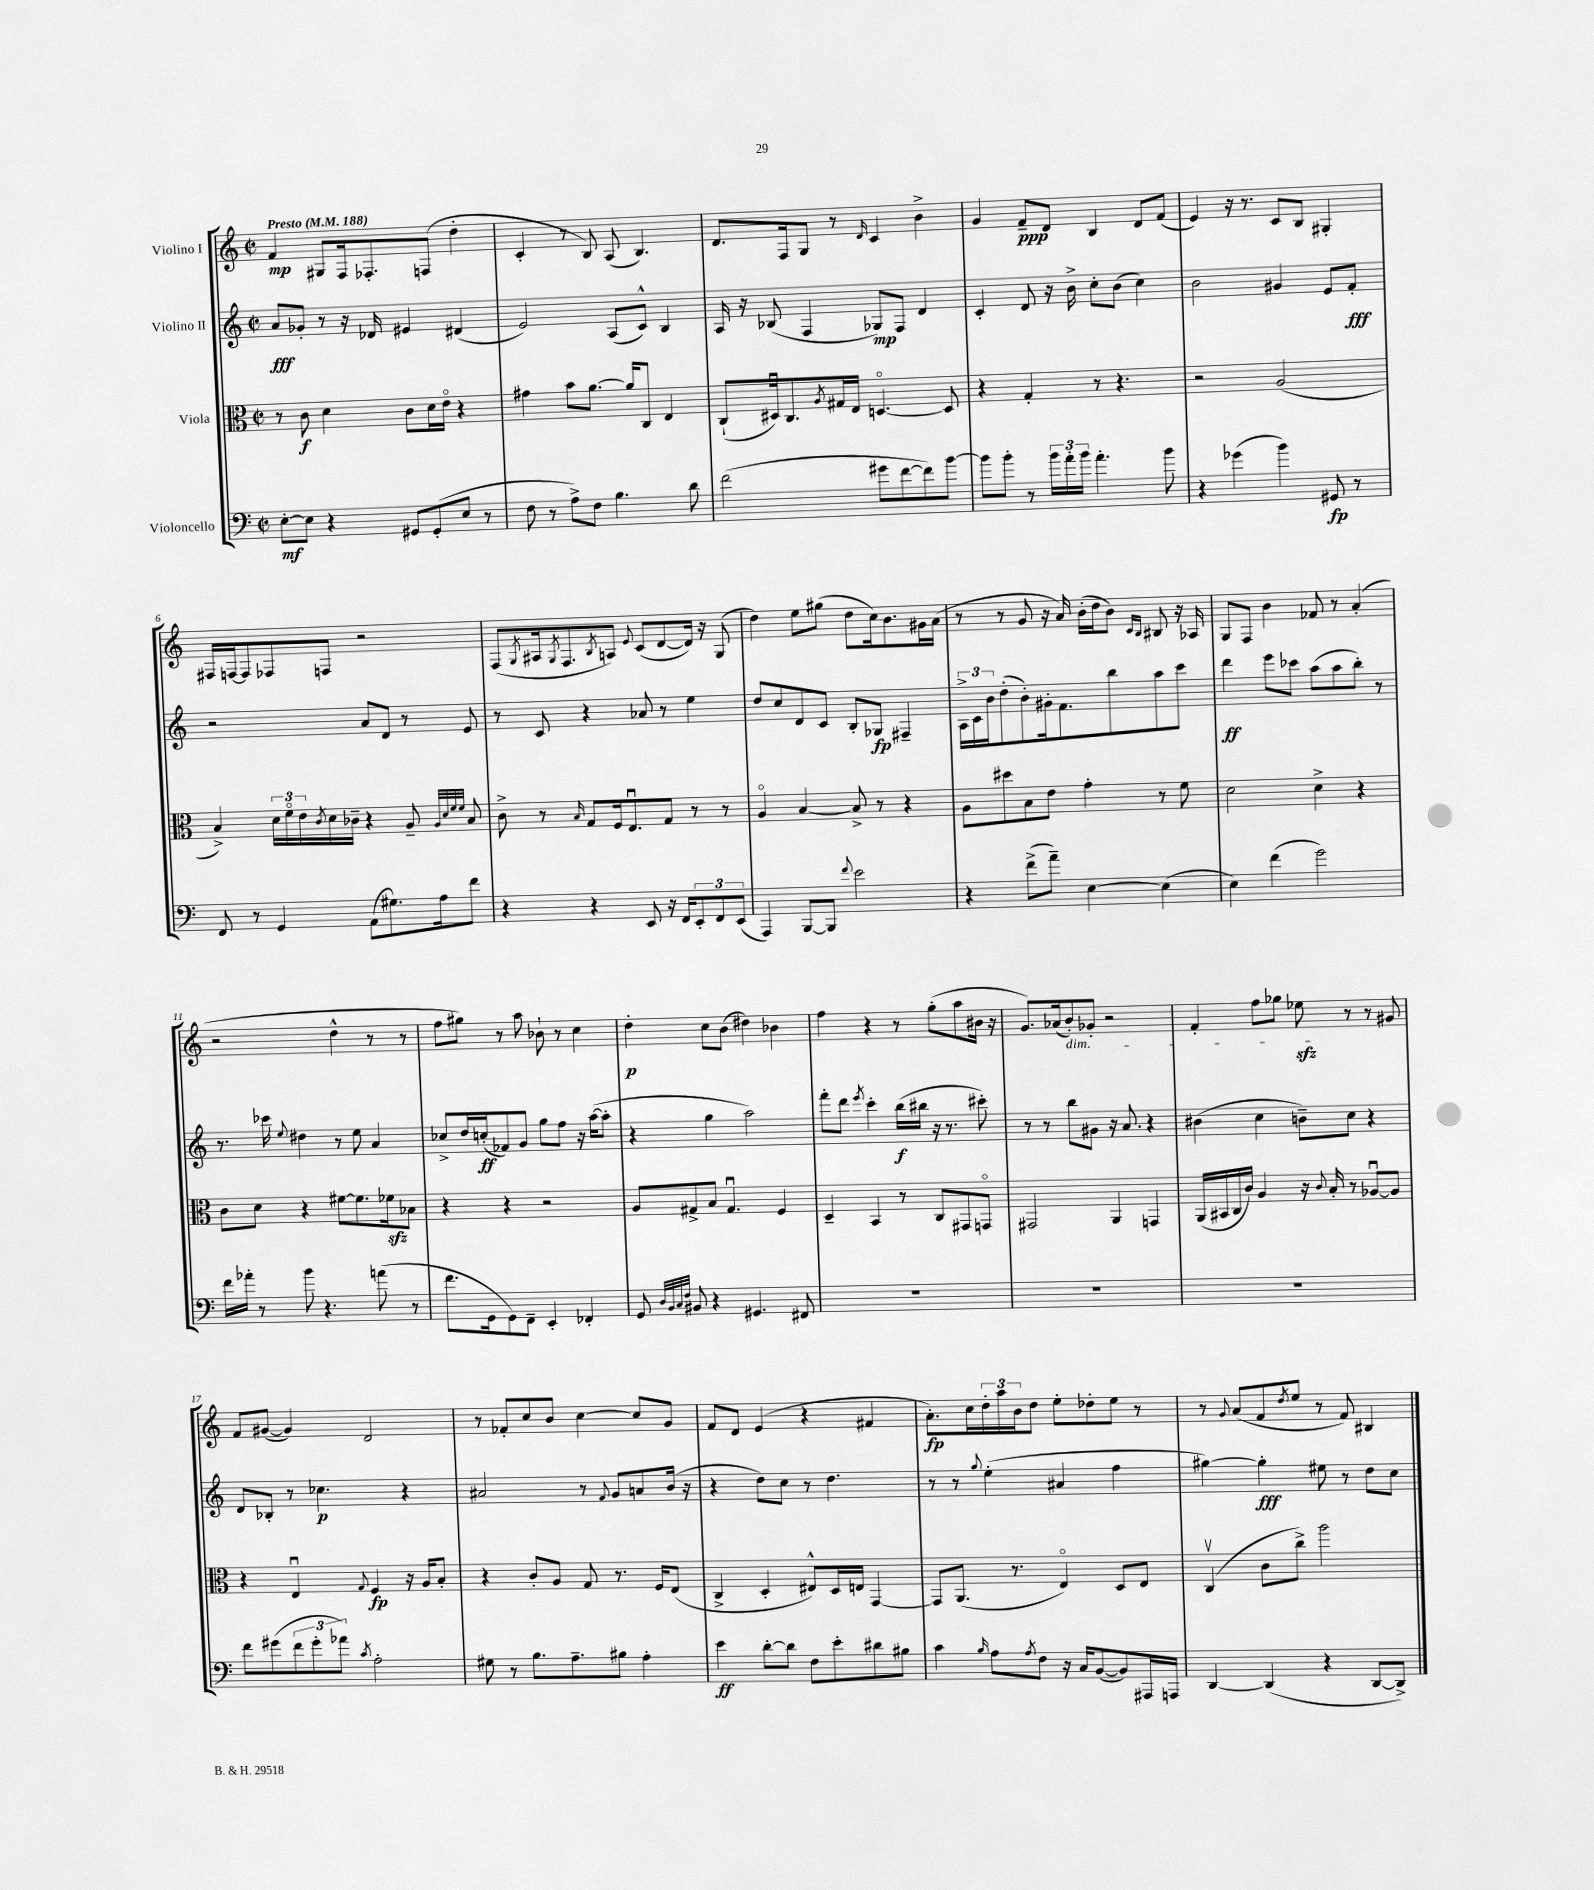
<<
\new StaffGroup <<
\new Staff = "s0" \with { instrumentName = "Violino I" } {
    \clef treble \key c \major \defaultTimeSignature \time 2/2 \tempo "Presto" 4 = 188
    f'4\mp gis8 f16 fes8.-. f8( d''4-. |
    c'4-. r8 b8) a8( b4.) |
    d'8. f16 g8 r8 \grace { d'16 } c'4 b'4-> |
    g'4 f'8--\ppp d'8 b4 d'8 f'8( |
    e'4) r16 r8. c'8 b8 gis4-. |
    fis16 f16~ f8 fes8 f8 r2 |
    f8( \acciaccatura { g8 } ais16 \acciaccatura { g8 } f8. \acciaccatura { b8 } a8) \appoggiatura { e'8 } c'8( d'8~ d'16) r16 g8( |
    d''4) e''8 gis''8( d''8 c''16) b'8. gis'16 a'16( |
    r8 r8 g'8 r16 a'16) b'16-.( d''16 b'8) \grace { c'16 b16 } bis8 r16 aes16 |
    g8 f8 b'4 fes'8 r8 a'4-.( |
    r2 d''4-^ r8 r8 |
    f''8 gis''8) r8 a''8 bes'8-! r8 c''4 |
    d''4-.\p c''8 b'8( dis''4) bes'4 |
    f''4 r4 r8 g''8-.( a''8 bis'16 r16 |
    g'8.) aes'16( b'8-.\dim) ges'8-. r2 |
    f'4-. f''8 ges''8 ees''8\sfz\! r8 r8 gis'8 |
    f'8 gis'8~( gis'4) d'2 |
    r8 fes'8-. c''8 b'8 c''4~ c''8 g'8 |
    f'8 d'8 e'4( r4 fis'4 |
    a'8.-.\fp) c''16 \tuplet 3/2 { d''16-. a''16 b'16 } d''8 e''8-. des''8-. e''8 r8 |
    r8 \appoggiatura { g'8 } a'8( f'8 \acciaccatura { d''8 } e''8 r8 f'8) bis4 \bar "|." |
}
\new Staff = "s1" \with { instrumentName = "Violino II" } {
    \clef treble \key c \major \defaultTimeSignature \time 2/2
    a'8\fff ges'8-. r8 r16 des'16 eis'4 dis'4( |
    e'2) a8( c'8-^) b4 |
    a16 r16 bes8( f4 ges8\mp) f8 d'4 |
    c'4-. d'8 r16 b'16-> c''8-. b'8( c''4) |
    b'2 gis'4 e'8 f'8-.\fff |
    r2 a'8 d'8 r8 e'8 |
    r8 c'8 r4 aes'8 r8 e''4 |
    d''8 c''8 d'8 c'8 b8-. ges8\fp fis4-- |
    \tuplet 3/2 { a16-> c'16 b'16 } d''8-.( b'8-.) gis'16-. f'8. b''8 a''8 c'''8 |
    d'''4\ff e'''8 ces'''8 a''8( a''8 b''8-.) r8 |
    r8. ces'''16 \appoggiatura { e''8 } dis''4 r8 e''8 a'4 |
    ces''8-> d''16 c''16-.\ff( fes'8) g'8 g''8 f''8 r16 a''16~( a''8-. |
    r4 g''4 a''2) |
    f'''8-. d'''8 \acciaccatura { e'''8 } c'''4-. b''16\f( bis''16 r16 r8. cis'''8-.) |
    r8 r8 b''8 gis'8 r16 a'8. r4 |
    bis'4( c''4 b'8--) c''8 r4 |
    d'8 bes8-. r8 ces''4.\p r4 |
    ais'2 r8 \appoggiatura { f'8 } g'8 a'8 b'16( r16 |
    r4 d''8) c''8 r8 d''4. |
    r8 r8 \appoggiatura { g''8 } e''4-.( ais'4 f''4 |
    gis''4~) gis''4-.\fff eis''8 r8 d''8 c''8 \bar "|." |
}
\new Staff = "s2" \with { instrumentName = "Viola" } {
    \clef alto \key c \major \defaultTimeSignature \time 2/2
    r8 c'8\f d'4 c'8 d'16 e'16\flageolet r4 |
    gis'4 b'8 a'8.~ a'16 c8 e4 |
    c8-!( dis16\downbow) c8. \acciaccatura { a8 } gis16 e16 d4.~\flageolet d8 |
    r4 g4-. r8 r4. |
    r2 a2( |
    b4->) \tuplet 3/2 { d'16 f'16\flageolet e'16 } \acciaccatura { c'8 } d'16 ces'16-- r4 a8-- \grace { a32 d'32 f'32 f'32 } b8 |
    c'8-> r8 \grace { b16 } g8 f16 e8.\downbow g8 r8 r8 |
    a4\flageolet b4~ b8-> r8 r4 |
    a8 dis''8 b8 e'8 g'4-. r8 f'8 |
    d'2 d'4-> r4 |
    c'8 d'8 r4 fis'8~ fis'8. fes'16\sfz bes8 |
    r4 r4 r2 |
    a8 gis8-> b8 gis4.\downbow f4 |
    d4-- b,4 r8 c8 gis,8 g,8\flageolet |
    gis,2 a,4 g,4 |
    a,16( bis,16 c16 c'16) a4 r16 \appoggiatura { c'8 } b16-. r8 aes8~\downbow aes8 |
    r4 e4\downbow \appoggiatura { g8 } f4\fp r16 a16 b8-. |
    r4 c'8-. a8 g8 r8. f16 e8( |
    c4-> d4-. eis8-^) d16 e16 g,4~ |
    g,8 a,8.( r8. e4\flageolet) d8 e8 |
    c4\upbow( c'8 c''8->) a''2 \bar "|." |
}
\new Staff = "s3" \with { instrumentName = "Violoncello" } {
    \clef bass \key c \major \defaultTimeSignature \time 2/2
    e8~-.\mf e8 r4 gis,8 gis,8-.( e8 r8 |
    f8 r8 a8->) f8 b4. d'8 |
    f'2( gis'8 f'8~ f'8) b'8~ |
    b'8 b'8-. r8 \tuplet 3/2 { b'16 a'16-. b'16 } a'4.-. b'8 |
    r4 ges'4( b'4) gis,8\fp r8 |
    f,8 r8 g,4 a,8( gis8.) a16 f'8 |
    r4 r4 e,8 r16 f,16 \tuplet 3/2 { e,8-. f,8 e,8( } |
    a,,4) b,,8~ b,,8 \appoggiatura { f'8 } e'2 |
    r4 f'8->( a'8--) e4~ e4( |
    e4) f'4( g'2) |
    f'16 aes'16-. r8 b'8 r4. a'8( r8 |
    f'8. g,16 g,8) f,8-- e,4-. fes,4-. |
    g,8 \grace { d32 b,32 c32 f32 } bis,8 r4 gis,4. fis,8 |
    R1 |
    R1 |
    R1 |
    f'8 gis'8( \tuplet 3/2 { f'8 gis'8-. aes'8) } \acciaccatura { c'8 } a2-. |
    gis8 r8 b8. a8.-- bis8 a4-. |
    e'4\ff d'8~-. d'8 f8 e'8-. dis'8 bis8 |
    c'4 \grace { b16 } a8 \acciaccatura { a8 } f8 r16 c16 b,8~( b,8) ais,,16 a,,16 |
    d,4~ d,4( r4 d,8~ d,8->) \bar "|." |
}
>>
>>
